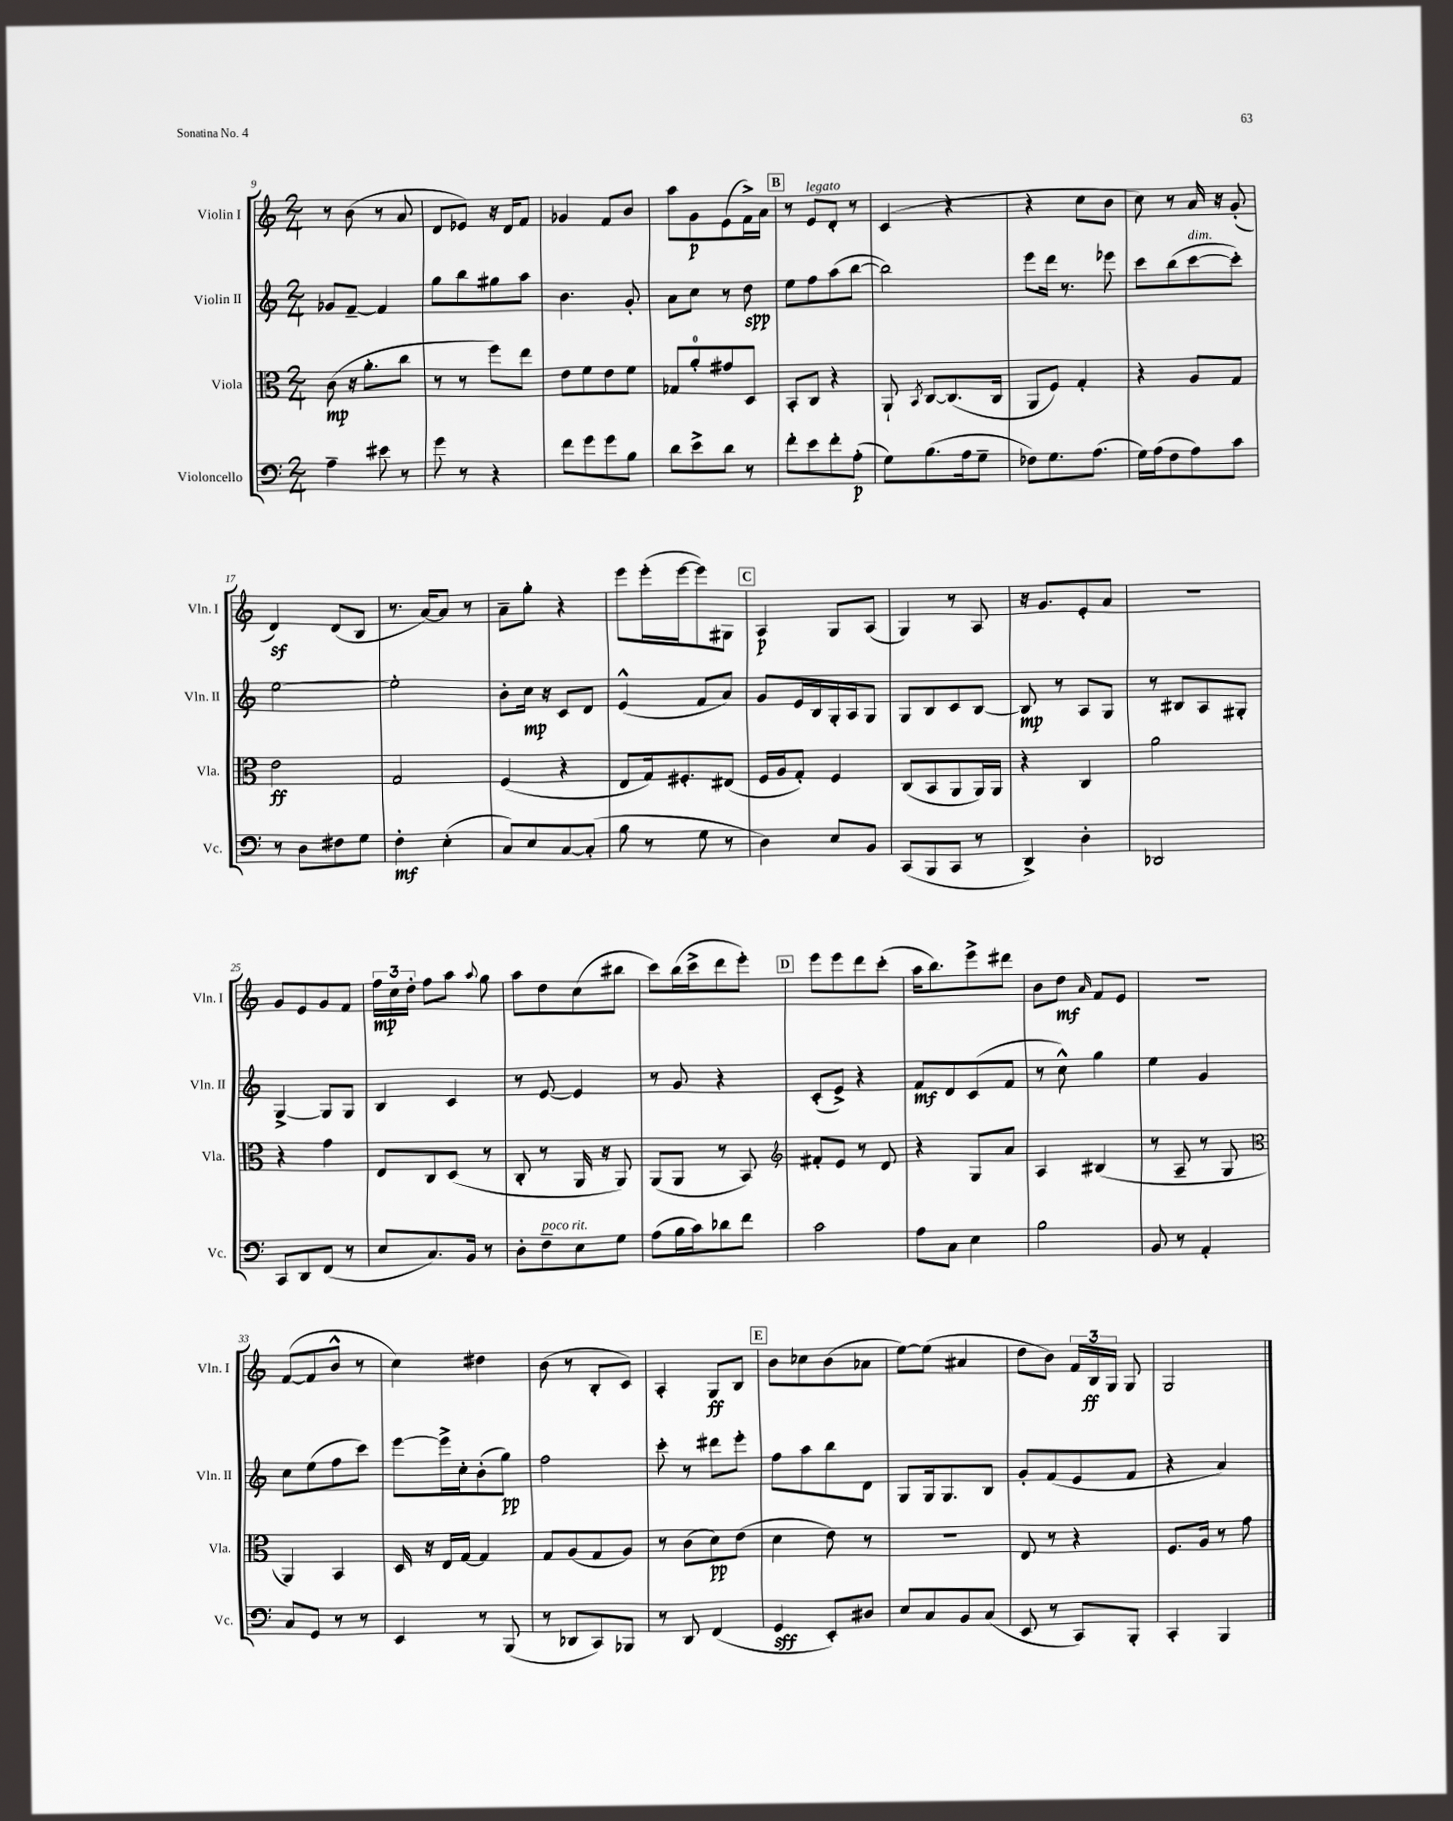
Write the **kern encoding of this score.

**kern	**kern	**kern	**kern
*staff4	*staff3	*staff2	*staff1
*clefF4	*clefC3	*clefG2	*clefG2
*k[]	*k[]	*k[]	*k[]
*M2/4	*M2/4	*M2/4	*M2/4
4A~	(8c	8g-	8r
.	16r	[8f~	(8b
.	8.a'	.	.
8e#	.	4f]	8r
8r	8cc	.	8a
=	=	=	=
8g	8r	8gg	8d
8r	8r	8bb	8e-)
4r	8ff)	8gg#	16r
.	.	.	16d
.	8ee	8aa	8f
=	=	=	=
8f	8e	4.b	4g-
8g	8f	.	.
8g	8e	.	8f
8B	8f	8g'	8b
=	=	=	=
8d	8G-	8a	8aa
8e^	8a'	8cc	8g
8d	8g#	8r	(8e
8r	8D	8dd	16f^)
.	.	.	16a
=	=	=	=
8f'	8BB'	8ee	8r
8e	8C	8ff	8e
8f'	4r	(8aa	8d'
(8A'	.	[8bb	8r
=	=	=	=
8G)	8AA`	2bb])	(4c
.	8qBB	.	.
(8.B	[8C	.	.
.	(8.C]	.	4r
16A	.	.	.
8G~	.	.	.
.	16C	.	.
=	=	=	=
8F-)	8AA	8eee	4r
8.G	8F)	16ddd	.
.	.	8.r	.
.	4G'	.	8cc
(8.A	.	.	.
.	.	8eee-	8b
=	=	=	=
16G)	4r	8ccc	8cc)
(16A	.	.	.
8F	.	(8bb	8r
8A)	8A	[8ccc	16a
.	.	.	16r
8c	8G	8ccc'])	(8g'
=	=	=	=
8r	2e	[2ee	4d)
8D	.	.	.
8F#	.	.	(8d
8G	.	.	8B
=	=	=	=
4F'	2G	2ee']	8.r
.	.	.	[16a)
(4E'	.	.	8a]
.	.	.	8r
=	=	=	=
8C)	(4F	8b'	8a~
8E	.	16cc	8gg'
.	.	16r	.
[8C	4r	8c	4r
(8C']	.	8d	.
=	=	=	=
8B	8E	(4e^^	8eee
8r	16G)	.	(16eee'
.	8.F#'	.	[16eee
8G	.	8f	8eee])
8r	(8E#	8a)	8G#
=	=	=	=
4D)	16F	8g	4A
.	16A	.	.
.	8G')	16e	.
.	.	16B	.
8E	4F	16G'	8G
.	.	16A	.
8BB	.	8G	(8A
=	=	=	=
(8CC	(8C	8G	4G)
8BBB	8BB	8B	.
8CC	8AA	8c	8r
8r	16AA)	[8B	8A
.	16AA	.	.
=	=	=	=
4DD^)	4r	8B]	16r
.	.	.	8.g
.	.	8r	.
4D'	4C	8A	8e'
.	.	8G	8a
=	=	=	=
2DD-	2a	8r	2r
.	.	8B#	.
.	.	8A	.
.	.	8G#'	.
=	=	=	=
8CC	4r	[4G^	8g
8DD	.	.	8e
(8FF	4g	8G]	8g
8r	.	8G	8f
=	=	=	=
8E	8E	4B	24ff
.	.	.	24cc
.	.	.	24dd'
8.C)	8C	.	8ff
.	(8D	4c	8aa
16BB	.	.	.
.	.	.	8qqaa
8r	8r	.	8gg
=	=	=	=
8D'	8C'	8r	8aa
8F~	8r	[8e	8dd
8E	16AA	4e]	(8cc
.	16r	.	.
8G	8AA)	.	8bb#
=	=	=	=
(8A	(8AA	8r	8ccc)
16B	8AA	8g	(16bb
16c)	.	.	16ccc^
8d-	8r	4r	8ddd
8f	8BB)	.	8eee')
=	=	=	=
*	*clefG2	*	*
2c	8f#'	(8c'	8eee
.	8e	8e^)	8eee
.	8r	4r	8ddd
.	8d	.	(8ccc'
=	=	=	=
8A	4r	8f	16aa
.	.	.	8.bb)
8C	.	8d	.
4E	8G	(8c	8eee^
.	8a	8f	8ddd#
=	=	=	=
2B	4A	8r	8b
.	.	8cc^^)	8dd
.	.	.	16qqa
.	(4B#	4gg	8f
.	.	.	8e
=	=	=	=
8BB	8r	4ee	2r
8r	8A~	.	.
4AA'	8r	4g	.
.	8G	.	.
=	=	=	=
*	*clefC3	*	*
8C	4AA)	8cc	([8f
8GG	.	(8ee	8f]
8r	4BB	8ff	8b^^
8r	.	8ccc)	8r
=	=	=	=
4EE	16D	[8eee	4cc)
.	16r	.	.
.	16E	16eee^]	.
.	[16G	16cc'	.
8r	4G]	(8b'	4dd#
(8BBB	.	8gg)	.
=	=	=	=
8r	8G	2ff	(8b
8DD-	(8A	.	8r
8CC)	8G	.	8B'
8BBB-	8A)	.	8c)
=	=	=	=
8r	8r	8ccc'	4A'
8DD	(8c	8r	.
(4FF	8d)	8ddd#	8G
.	(8e	8eee'	8B
=	=	=	=
4GG	4d	8ff	8b
.	.	8aa	8cc-
8EE')	8e)	8bb	(8b
8D#	8r	8d	8a-
=	=	=	=
8E	2r	8G	[8ee)
8C	.	16G	(8ee]
.	.	8.G	.
8BB	.	.	4a#
(8C	.	8B	.
=	=	=	=
8EE	8E	8g'	8dd
8r	8r	(8f	8b)
8CC)	4r	8e	24f
.	.	.	24B
.	.	.	24G
8BBB'	.	8f	8G
=	=	=	=
4CC'	8.F	4r	2G
.	16A	.	.
4BBB	8r	4a)	.
.	8g	.	.
==	==	==	==
*-	*-	*-	*-
